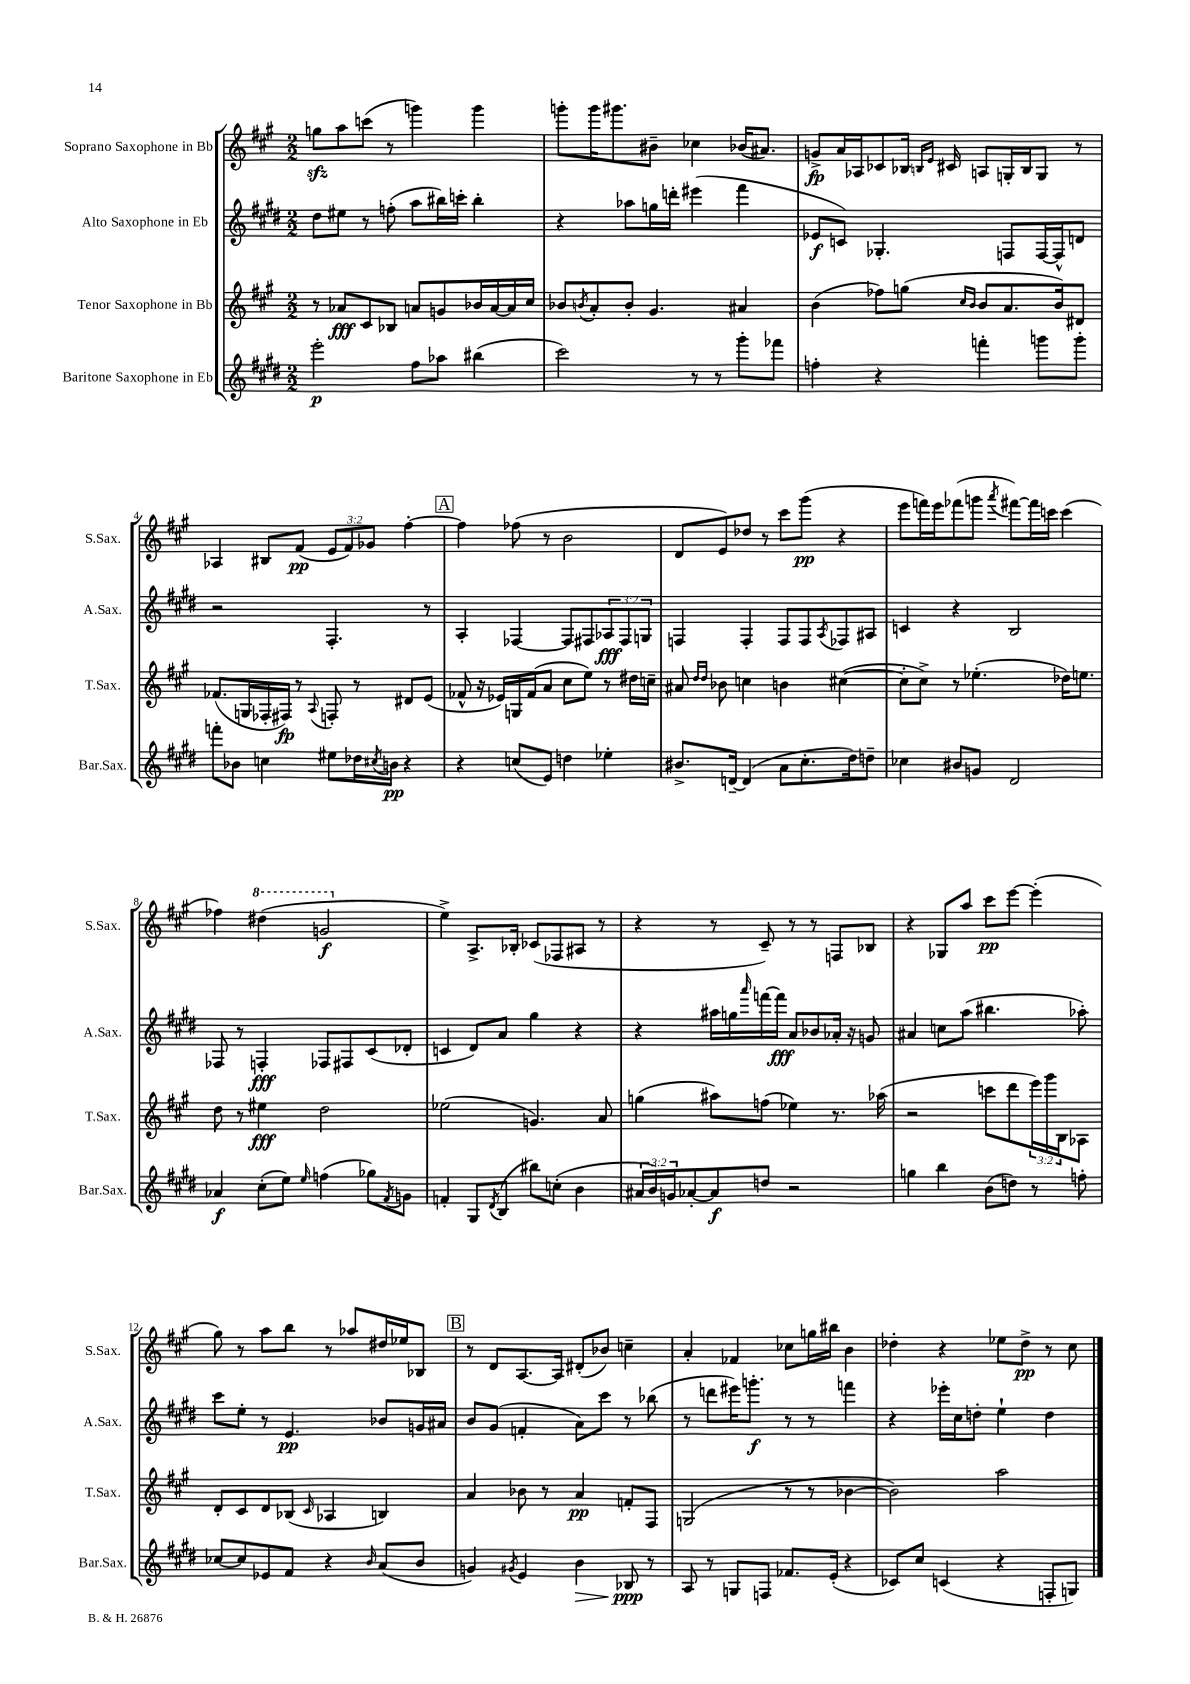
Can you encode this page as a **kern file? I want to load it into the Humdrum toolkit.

**kern	**kern	**kern	**kern
*staff4	*staff3	*staff2	*staff1
*clefG2	*clefG2	*clefG2	*clefG2
*k[f#c#g#d#]	*k[f#c#g#]	*k[f#c#g#d#]	*k[f#c#g#]
*M2/2	*M2/2	*M2/2	*M2/2
2eee'	8r	8dd#	8gg
.	8a-	8ee#	8aa
.	8c#	8r	(8ccc
.	8B-	(8ff'	8r
8ff#	8a	8aa	4ggg)
8aa-	8g	16bb#)	.
.	.	16ccc'	.
(4bb#	16b-	4bb#'	4ggg
.	[16a	.	.
.	16a]	.	.
.	16cc#	.	.
=	=	=	=
2ccc#)	8b-	4r	8ggg'
.	8qb	.	.
.	8a'	.	16ggg
.	.	.	8.ggg#
.	8b'	8aa-	.
.	4.g#	16gg	8b#~
.	.	16ddd'	.
8r	.	(4eee#	4cc-
8r	.	.	.
8ggg#'	4a#	4fff#	(16b-
.	.	.	8.a#)
8fff-	.	.	.
=	=	=	=
4ff'	(4b	8e-	8g^
.	.	8c)	16a
.	.	.	16A-
4r	8ff-)	4.G-'	8c-
.	(8gg	.	16B-
.	.	.	16qqB
.	.	.	16qqe
.	.	.	16c#
.	16qqcc#	.	.
.	16qqb	.	.
4fff'	8b	.	8A
.	8.a	8F	16G'
.	.	.	16B
8ggg	.	[16F	8G
.	16b)	16F^^]	.
8ggg'	8d#	8d	8r
=	=	=	=
8fff'	(8.f-	2r	4A-
8b-	.	.	.
.	16G	.	.
4cc	16F-'	.	8B#
.	16F#)	.	.
.	8r	.	(8f#
.	8qqA	.	.
8ee#	8F'	4.F#'	12e
.	.	.	12f#)
16dd-	8r	.	.
.	.	.	12g-
8qcc#	.	.	.
16b	.	.	.
4r	8d#	.	[4ff#'
.	(8e	8r	.
=	=	=	=
4r	8f-^^	4A'	4ff#]
.	16r	.	.
.	16e-)	.	.
(8cc	16G	[4F-	(8ff-
.	(16f-	.	.
8e)	8a	.	8r
4dd	8cc#	8F-]	2b
.	8ee)	8F#	.
4ee-'	8r	12A-	.
.	.	12F#	.
.	16dd#	.	.
.	.	12G	.
.	16cc~	.	.
=	=	=	=
8.b#^	8a#	4F	8d
.	16qqdd	.	.
.	16qqdd	.	.
.	8b-	.	8e)
[16d~	.	.	.
(4d]	4cc	4F'	8dd-
.	.	.	8r
8a	4b	8F	8ccc#
8.cc#'	.	8F	(8ggg#
.	.	8qA	.
.	([4cc#	8F-	4r
16dd#)	.	.	.
8dd~	.	8A#	.
=	=	=	=
4cc-	8cc#']	4c	8eee
.	8cc#^)	.	16fff)
.	.	.	16eee
8b#	8r	4r	(8fff-
8g	(4.ee-'	.	8ggg
.	.	.	8qaaa
2d#	.	2B	[8fff#)
.	.	.	16fff#]
.	.	.	16ccc
.	16dd-)	.	(4ccc
.	8.ee	.	.
=	=	=	=
4a-	8dd	8F-	4ff-)
.	8r	8r	.
(8cc#'	4ee#	4F'	(4ddd#
8ee)	.	.	.
16qqee	.	.	.
(4ff	2dd	8F-	2gg
.	.	8F#	.
8gg-)	.	(8c#	.
8qf#	.	.	.
8g	.	8d-'	.
=	=	=	=
4f'	(2ee-	4c	4ee^)
8G#	.	8d#)	8.A^
8qd#	.	.	.
(8B	.	8a	.
.	.	.	16B-'
8bb#)	4.g)	4gg#	(8c-
(8cc'	.	.	8F-
4b	.	4r	8A#
.	8a	.	8r
=	=	=	=
24a#	(4gg	4r	4r
24b)	.	.	.
24g	.	.	.
[8a-'	.	.	.
8a-]	8aa#)	16aa#	8r
.	.	16gg	.
.	.	16qqaaa	.
8dd	(8ff	[16fff	8c#~)
.	.	16fff]	.
2r	4ee-)	8a	8r
.	.	8b-	8r
.	8.r	16a-'	8F
.	.	16r	.
.	.	8g	8B-
.	(16aa-	.	.
=	=	=	=
4gg	2r	4a#	4r
4bb	.	8cc	8G-
.	.	(8aa	8aa
(8b	8ccc	4.bb#	8ccc#
8dd)	8ddd	.	[8eee
8r	24eee)	.	(4eee']
.	24ggg#	.	.
.	24B	.	.
8ff'	8A-	8aa-')	.
=	=	=	=
[8cc-	8d'	8ccc#	8gg#)
8cc-]	8c#	8ee'	8r
8e-	8d	8r	8aa
8f#	(8B-	4.e	8bb
.	16qqc#	.	.
4r	4A-	.	8r
.	.	.	8aa-
16qqb	.	.	.
(8a	4B)	8b-	16dd#
.	.	.	16ee-
8b	.	16g	8B-
.	.	16a#	.
=	=	=	=
4g)	4a	8b	8r
.	.	(8g#	8d
8qg#	.	.	.
4e	8b-	4f'	[8.A
.	8r	.	.
.	.	.	16A]
4b	4a	8a)	(8d#'
.	.	8ccc#	8b-)
8B-	8f'	8r	4cc~
8r	8F#	(8bb-	.
=	=	=	=
8A	(2G	8r	4a'
8r	.	8ddd	.
8G	.	16eee#)	4f-
.	.	8.ggg'	.
8F	.	.	.
8.f-	8r	8r	8cc-
.	8r	8r	16gg
(16e'	.	.	16bb#
4r	[4b-	4fff	4b
=	=	=	=
8c-)	2b-])	4r	4dd-'
8cc#	.	.	.
(4c	.	16eee-'	4r
.	.	16cc#	.
.	.	8dd'	.
4r	2aa	4ee`	8ee-
.	.	.	8dd-^
8F'	.	4dd	8r
8G)	.	.	8cc#
==	==	==	==
*-	*-	*-	*-
